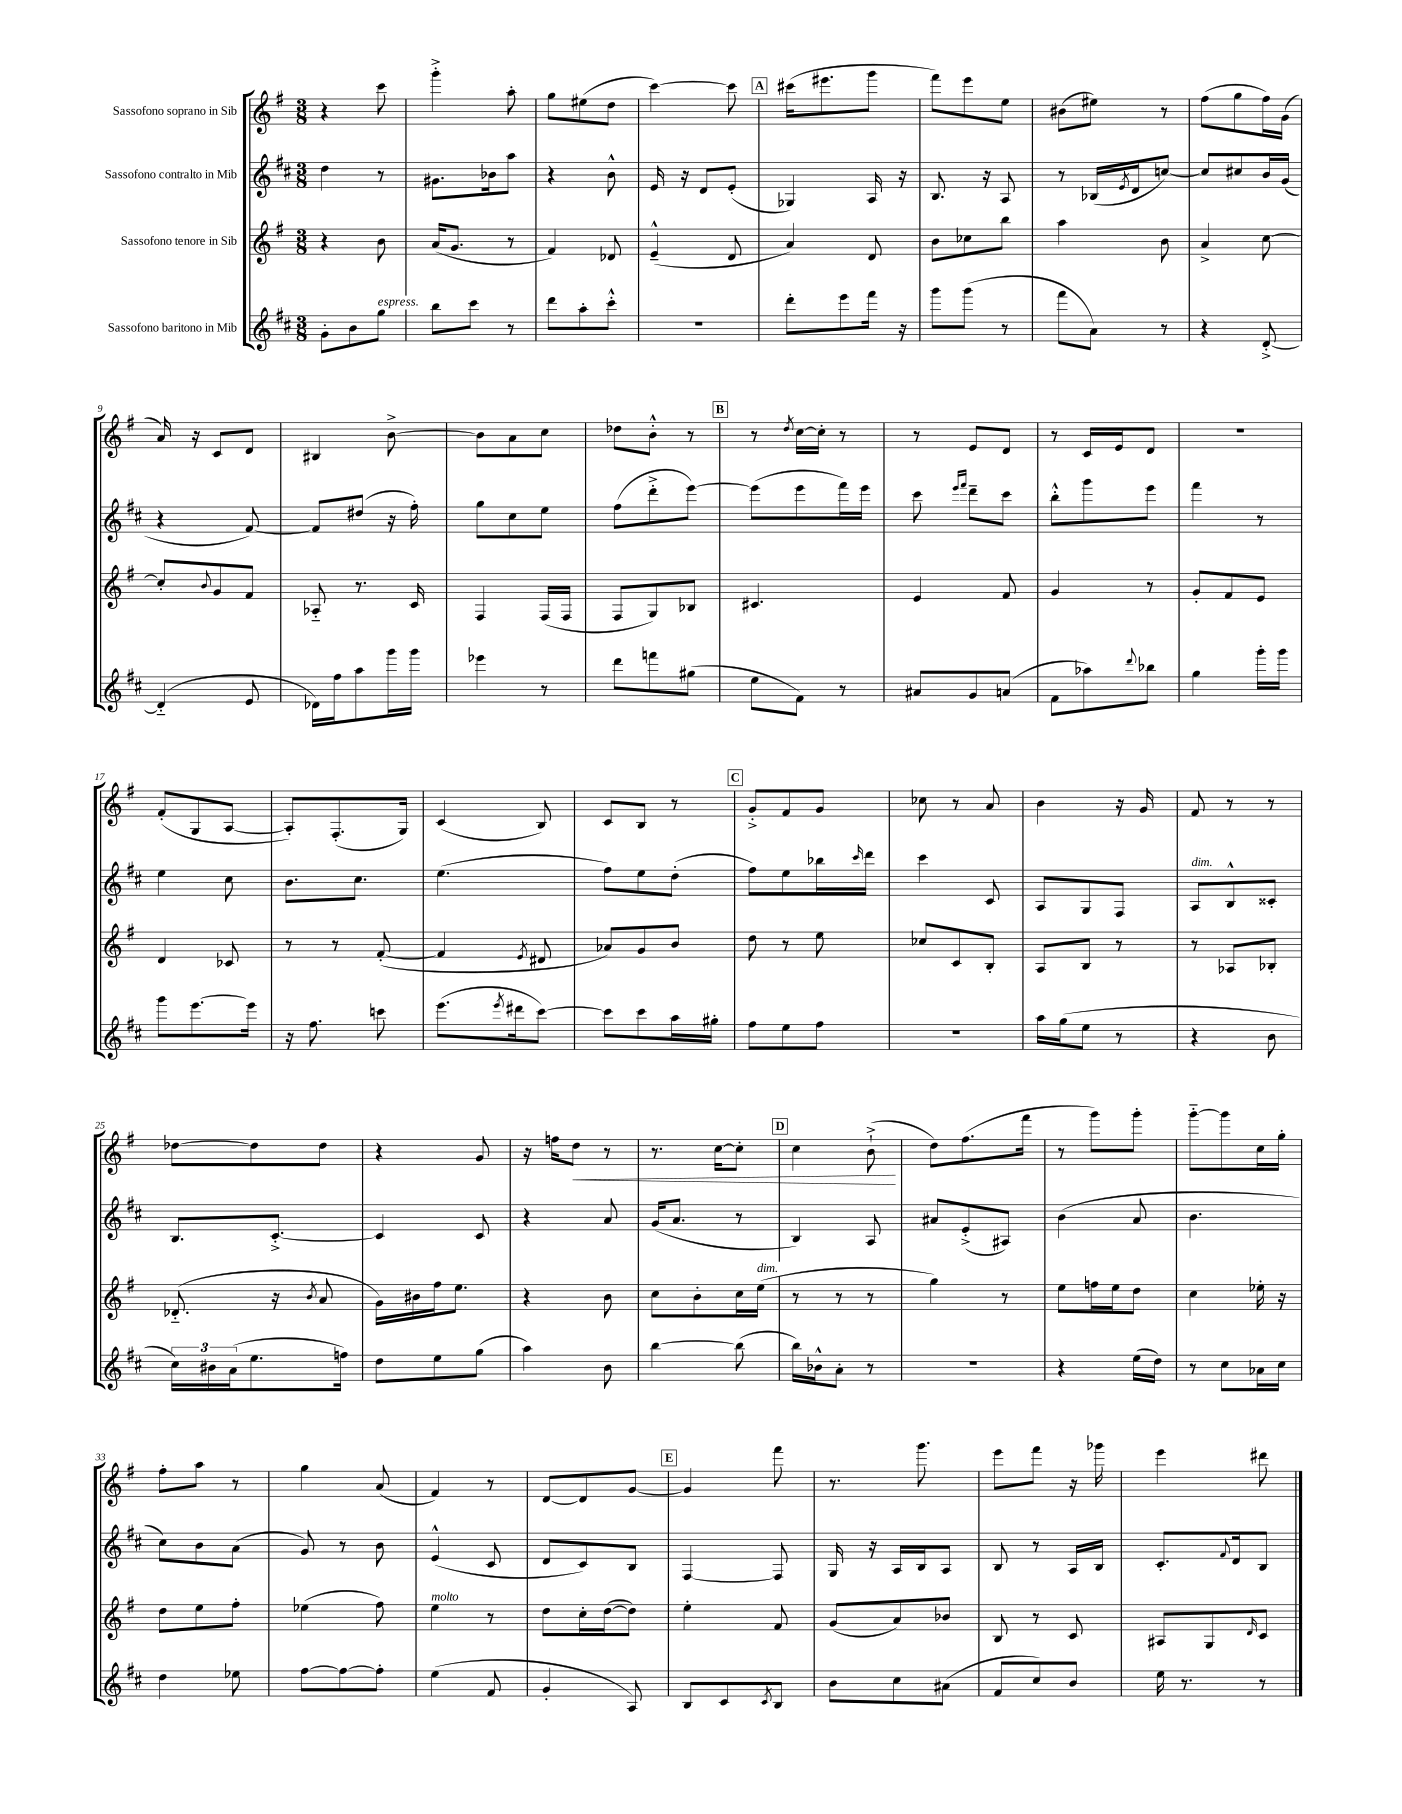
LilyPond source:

<<
\new StaffGroup <<
\new Staff = "s0" \with { instrumentName = "Sassofono soprano in Sib" } {
    \clef treble \key g \major \numericTimeSignature \time 3/8
    r4 c'''8 |
    g'''4-.-> a''8-. |
    g''8 eis''8( d''8 |
    c'''4~) c'''8 |
    \mark \markup { \box "A" } cis'''16( eis'''8. g'''8 |
    fis'''8) e'''8 e''8 |
    bis'8( eis''8) r8 |
    fis''8( g''8 fis''16) g'16( |
    a'16) r16 c'8 d'8 |
    bis4 b'8~-> |
    b'8 a'8 c''8 |
    des''8 b'8-.-^ r8 |
    \mark \markup { \box "B" } r8 \acciaccatura { d''8 } c''16~ c''16-. r8 |
    r8 e'8 d'8 |
    r8 c'16 e'16 d'8 |
    R4. |
    fis'8-.( g8 a8~ |
    a8-.) fis8.-.( g16) |
    c'4( b8) |
    c'8 b8 r8 |
    \mark \markup { \box "C" } g'8-.-> fis'8 g'8 |
    ces''8 r8 a'8 |
    b'4 r16 g'16 |
    fis'8 r8 r8 |
    des''8~ des''8 des''8 |
    r4 g'8 |
    r16 f''16 d''8\< r8 |
    r8. c''16~ c''8-. |
    \mark \markup { \box "D" } c''4 b'8-!->\!( |
    d''8) fis''8.( fis'''16 |
    r8 g'''8) g'''8-. |
    g'''8~-_ g'''8 c''16 g''16-. |
    fis''8-. a''8 r8 |
    g''4 a'8( |
    fis'4) r8 |
    d'8~ d'8 g'8~ |
    \mark \markup { \box "E" } g'4 fis'''8 |
    r8. g'''8. |
    e'''8 fis'''8 r16 ges'''16 |
    e'''4 dis'''8 \bar "|." |
}
\new Staff = "s1" \with { instrumentName = "Sassofono contralto in Mib" } {
    \clef treble \key d \major \numericTimeSignature \time 3/8
    d''4 r8 |
    gis'8. bes'16 a''8 |
    r4 b'8-^ |
    e'16 r16 d'8 e'8-.( |
    \mark \markup { \box "A" } ges4) a16 r16 |
    b8. r16 a8 |
    r8 bes16( \acciaccatura { e'8 } d'16 c''8~) |
    c''8 cis''8 b'16 g'16( |
    r4 fis'8~) |
    fis'8 dis''8( r16 fis''16-.) |
    g''8 cis''8 e''8 |
    fis''8( d'''8-.-> e'''8~) |
    \mark \markup { \box "B" } e'''8( e'''8 fis'''16) e'''16 |
    cis'''8 \grace { e'''16 fis'''16 } d'''8-- cis'''8 |
    b''8-.-^ g'''8 e'''8 |
    fis'''4 r8 |
    e''4 cis''8 |
    b'8. cis''8. |
    e''4.( |
    fis''8) e''8 d''8-.( |
    \mark \markup { \box "C" } fis''8) e''8 bes''16 \grace { cis'''16 } d'''16 |
    cis'''4 cis'8 |
    a8 g8 fis8 |
    a8^\markup { \italic "dim." } b8-^ cisis'8-. |
    b8. cis'8.~-.-> |
    cis'4 cis'8 |
    r4 a'8 |
    g'16( a'8. r8 |
    \mark \markup { \box "D" } b4) a8 |
    ais'8 e'8-.->( ais8) |
    b'4( a'8 |
    b'4. |
    cis''8) b'8 a'8( |
    g'8) r8 b'8 |
    e'4-^( cis'8 |
    d'8 cis'8) b8 |
    \mark \markup { \box "E" } fis4~ fis8 |
    g16 r16 a16 b16 a8 |
    b8 r8 a16 b16 |
    cis'8.-. \appoggiatura { fis'8 } d'16 b8 \bar "|." |
}
\new Staff = "s2" \with { instrumentName = "Sassofono tenore in Sib" } {
    \clef treble \key g \major \numericTimeSignature \time 3/8
    r4 b'8 |
    a'16( g'8. r8 |
    fis'4) des'8 |
    e'4---^( d'8 |
    \mark \markup { \box "A" } a'4) d'8 |
    b'8 ces''8 b''8 |
    a''4 b'8 |
    a'4-> c''8~ |
    c''8-. \appoggiatura { b'8 } g'8 fis'8 |
    aes8-_ r8. c'16 |
    fis4 fis16( fis16 |
    fis8 g8) bes8 |
    \mark \markup { \box "B" } cis'4. |
    e'4 fis'8 |
    g'4 r8 |
    g'8-. fis'8 e'8 |
    d'4 ces'8 |
    r8 r8 fis'8~-.( |
    fis'4 \acciaccatura { e'8 } dis'8 |
    aes'8) g'8 b'8 |
    \mark \markup { \box "C" } d''8 r8 e''8 |
    ces''8 c'8 b8-. |
    a8 b8 r8 |
    r8 aes8 bes8-. |
    des'8.-_( r16 \acciaccatura { b'8 } a'8 |
    g'16) bis'16 fis''16 e''8. |
    r4 b'8 |
    c''8 b'8-. c''16 e''16^\markup { \italic "dim." }( |
    \mark \markup { \box "D" } r8 r8 r8 |
    g''4) r8 |
    e''8 f''16 e''16 d''8 |
    c''4 ees''16-. r16 |
    d''8 e''8 fis''8-. |
    ees''4( fis''8) |
    e''4^\markup { \italic "molto" } r8 |
    d''8 c''16-. d''16~( d''8) |
    \mark \markup { \box "E" } e''4-. fis'8 |
    g'8( a'8) bes'8 |
    b8 r8 c'8 |
    ais8 g8 \grace { d'16 } c'8 \bar "|." |
}
\new Staff = "s3" \with { instrumentName = "Sassofono baritono in Mib" } {
    \clef treble \key d \major \numericTimeSignature \time 3/8
    g'8-. b'8 g''8^\markup { \italic "espress." } |
    b''8 cis'''8 r8 |
    d'''8 a''8-. cis'''8-.-^ |
    R4. |
    \mark \markup { \box "A" } d'''8-. e'''8 fis'''16 r16 |
    g'''8 g'''8( r8 |
    fis'''8 a'8) r8 |
    r4 d'8~-.-> |
    d'4-_( e'8 |
    des'16) fis''16 a''8 g'''16 g'''16 |
    ees'''4 r8 |
    d'''8 f'''8 gis''8( |
    \mark \markup { \box "B" } e''8 fis'8) r8 |
    ais'8 g'8 a'8( |
    fis'8 aes''8) \appoggiatura { d'''8 } bes''8 |
    g''4 g'''16-. g'''16 |
    g'''8 e'''8.~ e'''16 |
    r16 fis''8. c'''8 |
    e'''8.( \acciaccatura { e'''8 } dis'''16 cis'''8~) |
    cis'''8 cis'''8 a''16 gis''16-. |
    \mark \markup { \box "C" } fis''8 e''8 fis''8 |
    R4. |
    a''16 g''16( e''8 r8 |
    r4 b'8 |
    \tuplet 3/2 { cis''16) bis'16 a'16( } e''8. f''16) |
    d''8 e''8 g''8( |
    a''4) b'8 |
    b''4~ b''8( |
    \mark \markup { \box "D" } b''16) bes'16-^ a'8-. r8 |
    R4. |
    r4 e''16( d''16) |
    r8 cis''8 aes'16 cis''16 |
    d''4 ees''8 |
    fis''8~ fis''8~ fis''8-. |
    e''4( fis'8 |
    g'4-. a8) |
    \mark \markup { \box "E" } b8 cis'8 \acciaccatura { cis'8 } b8 |
    b'8 cis''8 ais'8( |
    fis'8 cis''8) b'8 |
    e''16 r8. r8 \bar "|." |
}
>>
>>
